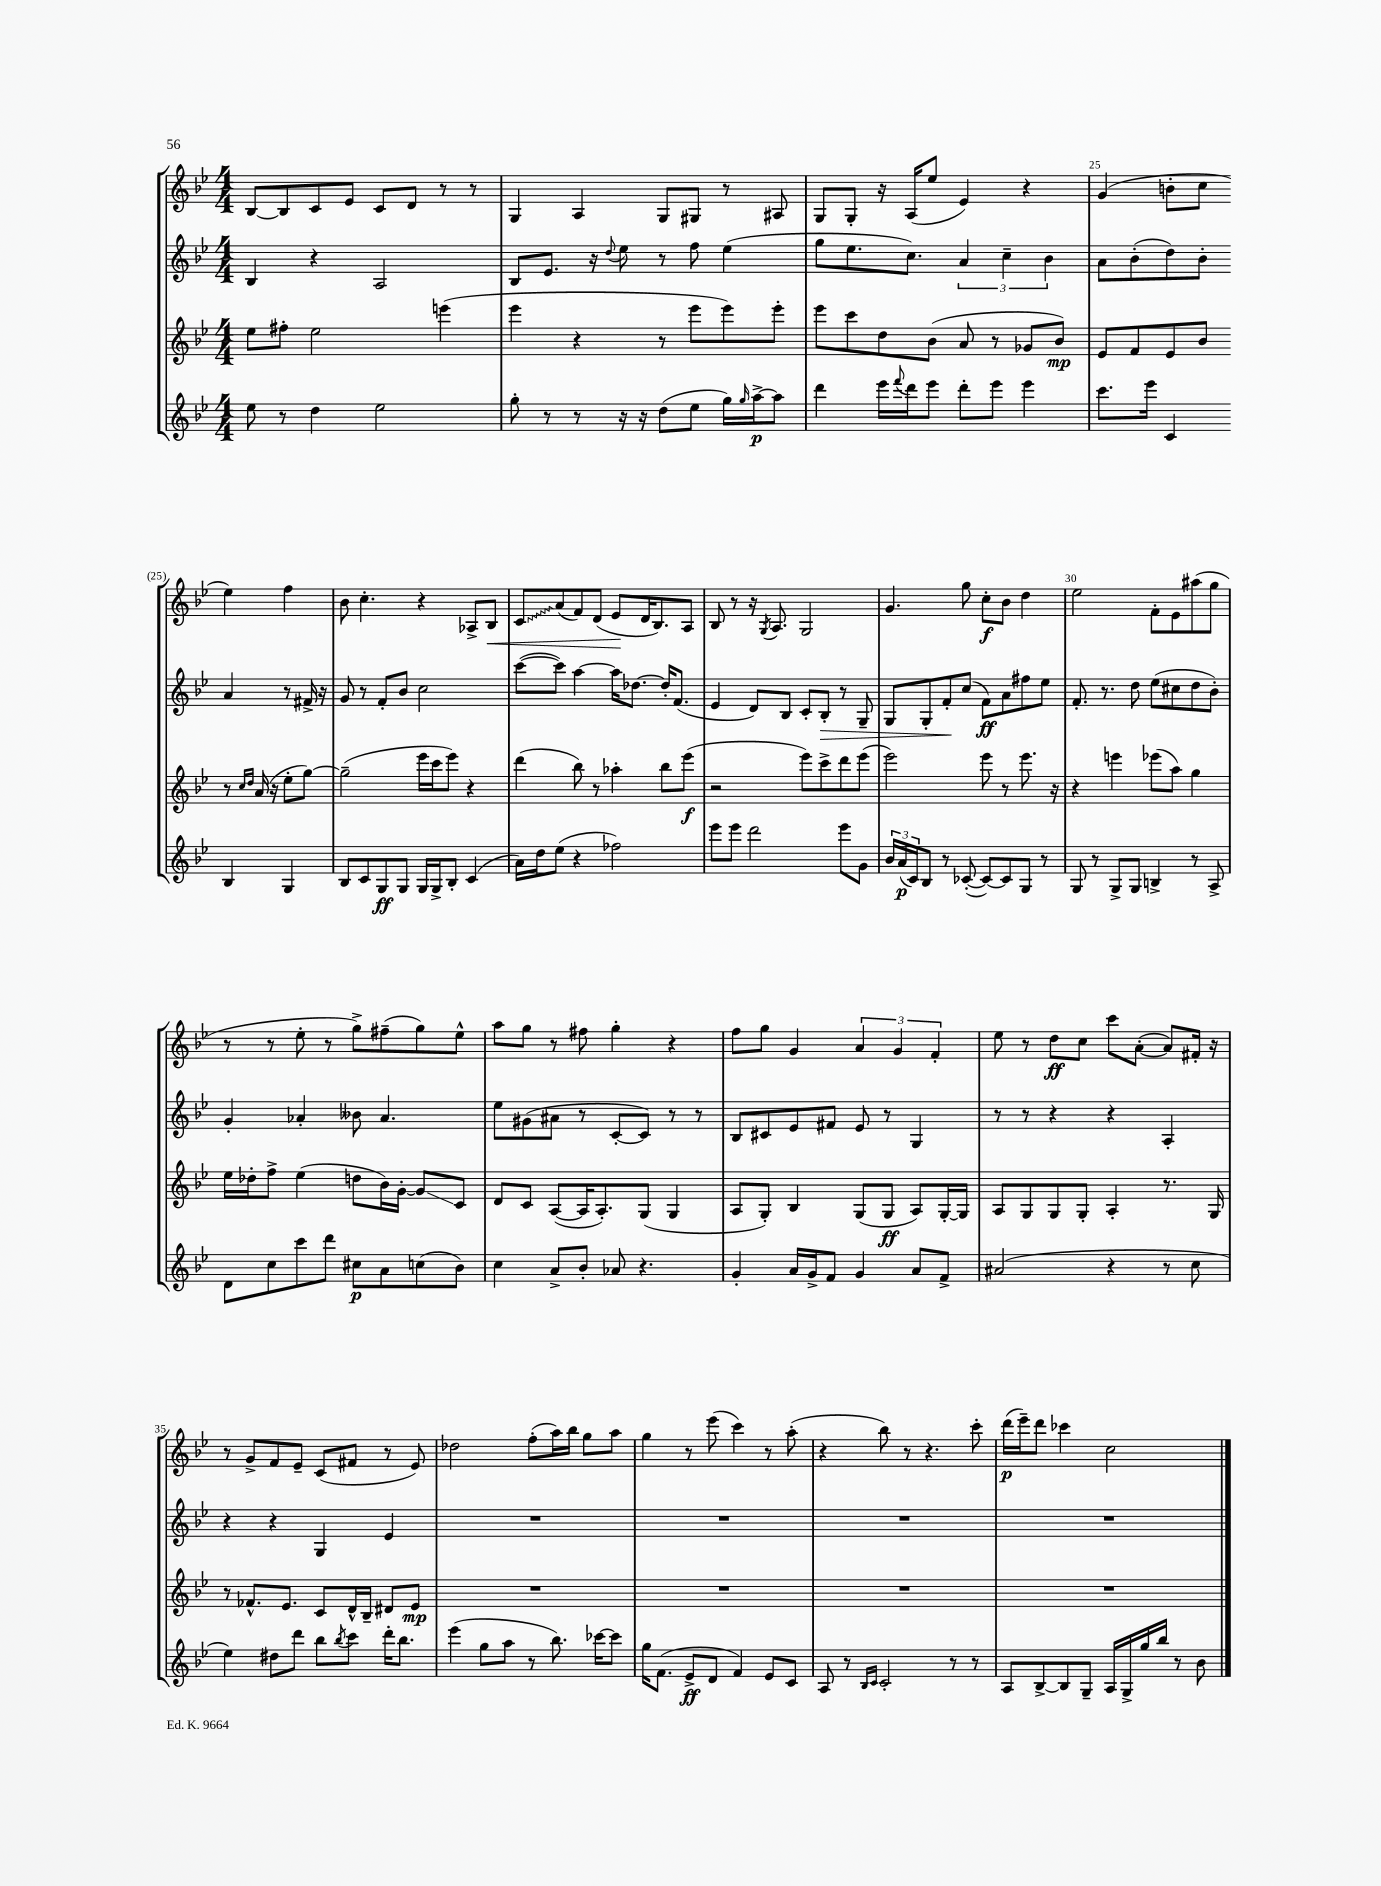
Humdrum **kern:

**kern	**kern	**kern	**kern
*staff4	*staff3	*staff2	*staff1
*clefG2	*clefG2	*clefG2	*clefG2
*k[b-e-]	*k[b-e-]	*k[b-e-]	*k[b-e-]
*M4/4	*M4/4	*M4/4	*M4/4
8ee-	8ee-	4B-	[8B-
8r	8ff#'	.	8B-]
4dd	2ee-	4r	8c
.	.	.	8e-
2ee-	.	2A	8c
.	.	.	8d
.	(4eee	.	8r
.	.	.	8r
=	=	=	=
8gg'	4eee-	8B-	4G
8r	.	8.e-	.
8r	4r	.	4A
.	.	16r	.
.	.	8qqdd	.
16r	.	8ee-	.
16r	.	.	.
(8dd	8r	8r	8G
8ee-	8eee-	8ff	8G#
16gg)	8eee-)	(4ee-	8r
16qqgg	.	.	.
[16aa^	.	.	.
8aa]	8eee-'	.	8A#
=	=	=	=
4ddd	8eee-	8gg	8G
.	8ccc	8.ee-	8G'
16eee-	8dd	.	16r
8qqfff	.	.	.
16ddd	.	8.cc)	(16A
8eee-	(8b-	.	8ee-
8ddd'	8a	6a	4e-)
8eee-	8r	.	.
.	.	6cc~	.
4eee-	8g-	.	4r
.	.	6b-	.
.	8b-)	.	.
=	=	=	=
8.ccc	8e-	8a	(4g
.	8f	(8b-'	.
16eee-	.	.	.
4c	8e-	8dd)	8b'
.	8b-	8b-'	8cc
4B-	8r	4a	4ee-)
.	16qqcc	.	.
.	16qqdd	.	.
.	(16a	.	.
.	16r	.	.
4G	8ee-'	8r	4ff
.	[8gg)	16f#^	.
.	.	16r	.
=	=	=	=
8B-	(2gg~]	8g	8b-
8c	.	8r	4.cc'
8G	.	8f'	.
8G	.	8b-	.
16G	16eee-	2cc	4r
16G^	16ccc	.	.
8B-'	8eee-)	.	.
(4c	4r	.	8A-^
.	.	.	8B-
=	=	=	=
16a)	(4ddd	([8ccc	8c
16dd	.	.	.
(8ee-	.	8ccc])	(8a
4r	8bb-)	[4aa	8f)
.	8r	.	(8d
2ff-)	4aa-'	16aa]	8e-
.	.	[8.dd-	.
.	.	.	16d
.	.	.	8.B-)
.	8bb-	16dd-']	.
.	.	(8.f	.
.	(8eee-	.	8A
=	=	=	=
8eee-	2r	4e-	8B-
8eee-	.	.	8r
2ddd	.	8d)	16r
.	.	.	8qG
.	.	.	8.A
.	.	8B-	.
.	8eee-)	8c'	2G
.	8ccc^	8B-'	.
8eee-	8ddd	8r	.
8g	(8eee-	8G~	.
=	=	=	=
24b-	2eee-)	8G	4.g
(24a	.	.	.
24c)	.	.	.
8B-	.	8G'	.
8r	.	8f'	.
([8c-'	.	(8cc	8gg
8c-_)	8eee-	8f)	8cc'
8c-]	8r	8a	8b-
8G	8.eee-	8ff#	4dd
8r	.	8ee-	.
.	16r	.	.
=	=	=	=
8G	4r	8.f'	2ee-
8r	.	.	.
.	.	8.r	.
8G^	4eee	.	.
8G	.	8dd	.
4B^	(8eee-	(8ee-	8f'
.	8aa)	8cc#	8e-
8r	4gg	8dd	(8aa#
8A^	.	8b-')	8gg
=	=	=	=
8d	16ee-	4g'	8r
.	16dd-'	.	.
8cc	8ff^	.	8r
8ccc	(4ee-	4a-'	8ee-'
8ddd	.	.	8r
8cc#	8dd	8b--	8gg^)
8a	16b-)	4.a-	(8ff#~
.	[16g'	.	.
(8cc	8g]	.	8gg)
8b-)	8c	.	8ee-^^
=	=	=	=
4cc	8d	8ee-	8aa
.	8c	(8g#	8gg
8a^	([8A	8a#	8r
8b-'	16A]	8r	8ff#
.	8.A')	.	.
8a-	.	[8c'	4gg'
4.r	(8G	8c])	.
.	4G	8r	4r
.	.	8r	.
=	=	=	=
4g'	8A	8B-	8ff
.	8G')	8c#	8gg
16a	4B-	8e-	4g
16g^	.	.	.
8f	.	8f#	.
4g	(8G	8e-	6a
.	8G	8r	.
.	.	.	6g
8a	8A)	4G	.
.	.	.	6f'
8f^	[16G'	.	.
.	16G]	.	.
=	=	=	=
(2a#	8A	8r	8ee-
.	8G	8r	8r
.	8G	4r	8dd
.	8G'	.	8cc
4r	4A'	4r	8ccc
.	.	.	([8a'
8r	8.r	4A'	8a])
8cc	.	.	16f#'
.	16G	.	16r
=	=	=	=
4ee-)	8r	4r	8r
.	8.f-^^	.	8g^
8dd#	.	4r	8f
.	8.e-	.	.
8ddd	.	.	8e-~
8bb-	8c	4G	(8c
8qbb-	.	.	.
8ccc	16d^^	.	8f#
.	16B-~	.	.
16ddd'	8d#	4e-	8r
8.bb-	.	.	.
.	8e-	.	8e-)
=	=	=	=
(4eee-	1r	1r	2dd-
8gg	.	.	.
8aa	.	.	.
8r	.	.	(8ff'
8.bb-)	.	.	16aa)
.	.	.	16bb-
.	.	.	8gg
[16ccc-	.	.	.
8ccc-]	.	.	8aa
=	=	=	=
16gg	1r	1r	4gg
(8.f	.	.	.
8e-^	.	.	8r
8d	.	.	(8eee-
4f)	.	.	4ccc)
8e-	.	.	8r
8c	.	.	(8aa'
=	=	=	=
8A	1r	1r	4r
8r	.	.	.
16qqB-	.	.	.
16qqc	.	.	.
2c'	.	.	8bb-)
.	.	.	8r
.	.	.	4.r
8r	.	.	.
8r	.	.	8ccc'
=	=	=	=
8A	1r	1r	(16ddd
.	.	.	16eee-~)
[8B-^	.	.	8ddd
8B-]	.	.	4ccc-
8G~	.	.	.
16A	.	.	2cc
16G^	.	.	.
16gg	.	.	.
16bb-	.	.	.
8r	.	.	.
8b-	.	.	.
==	==	==	==
*-	*-	*-	*-
